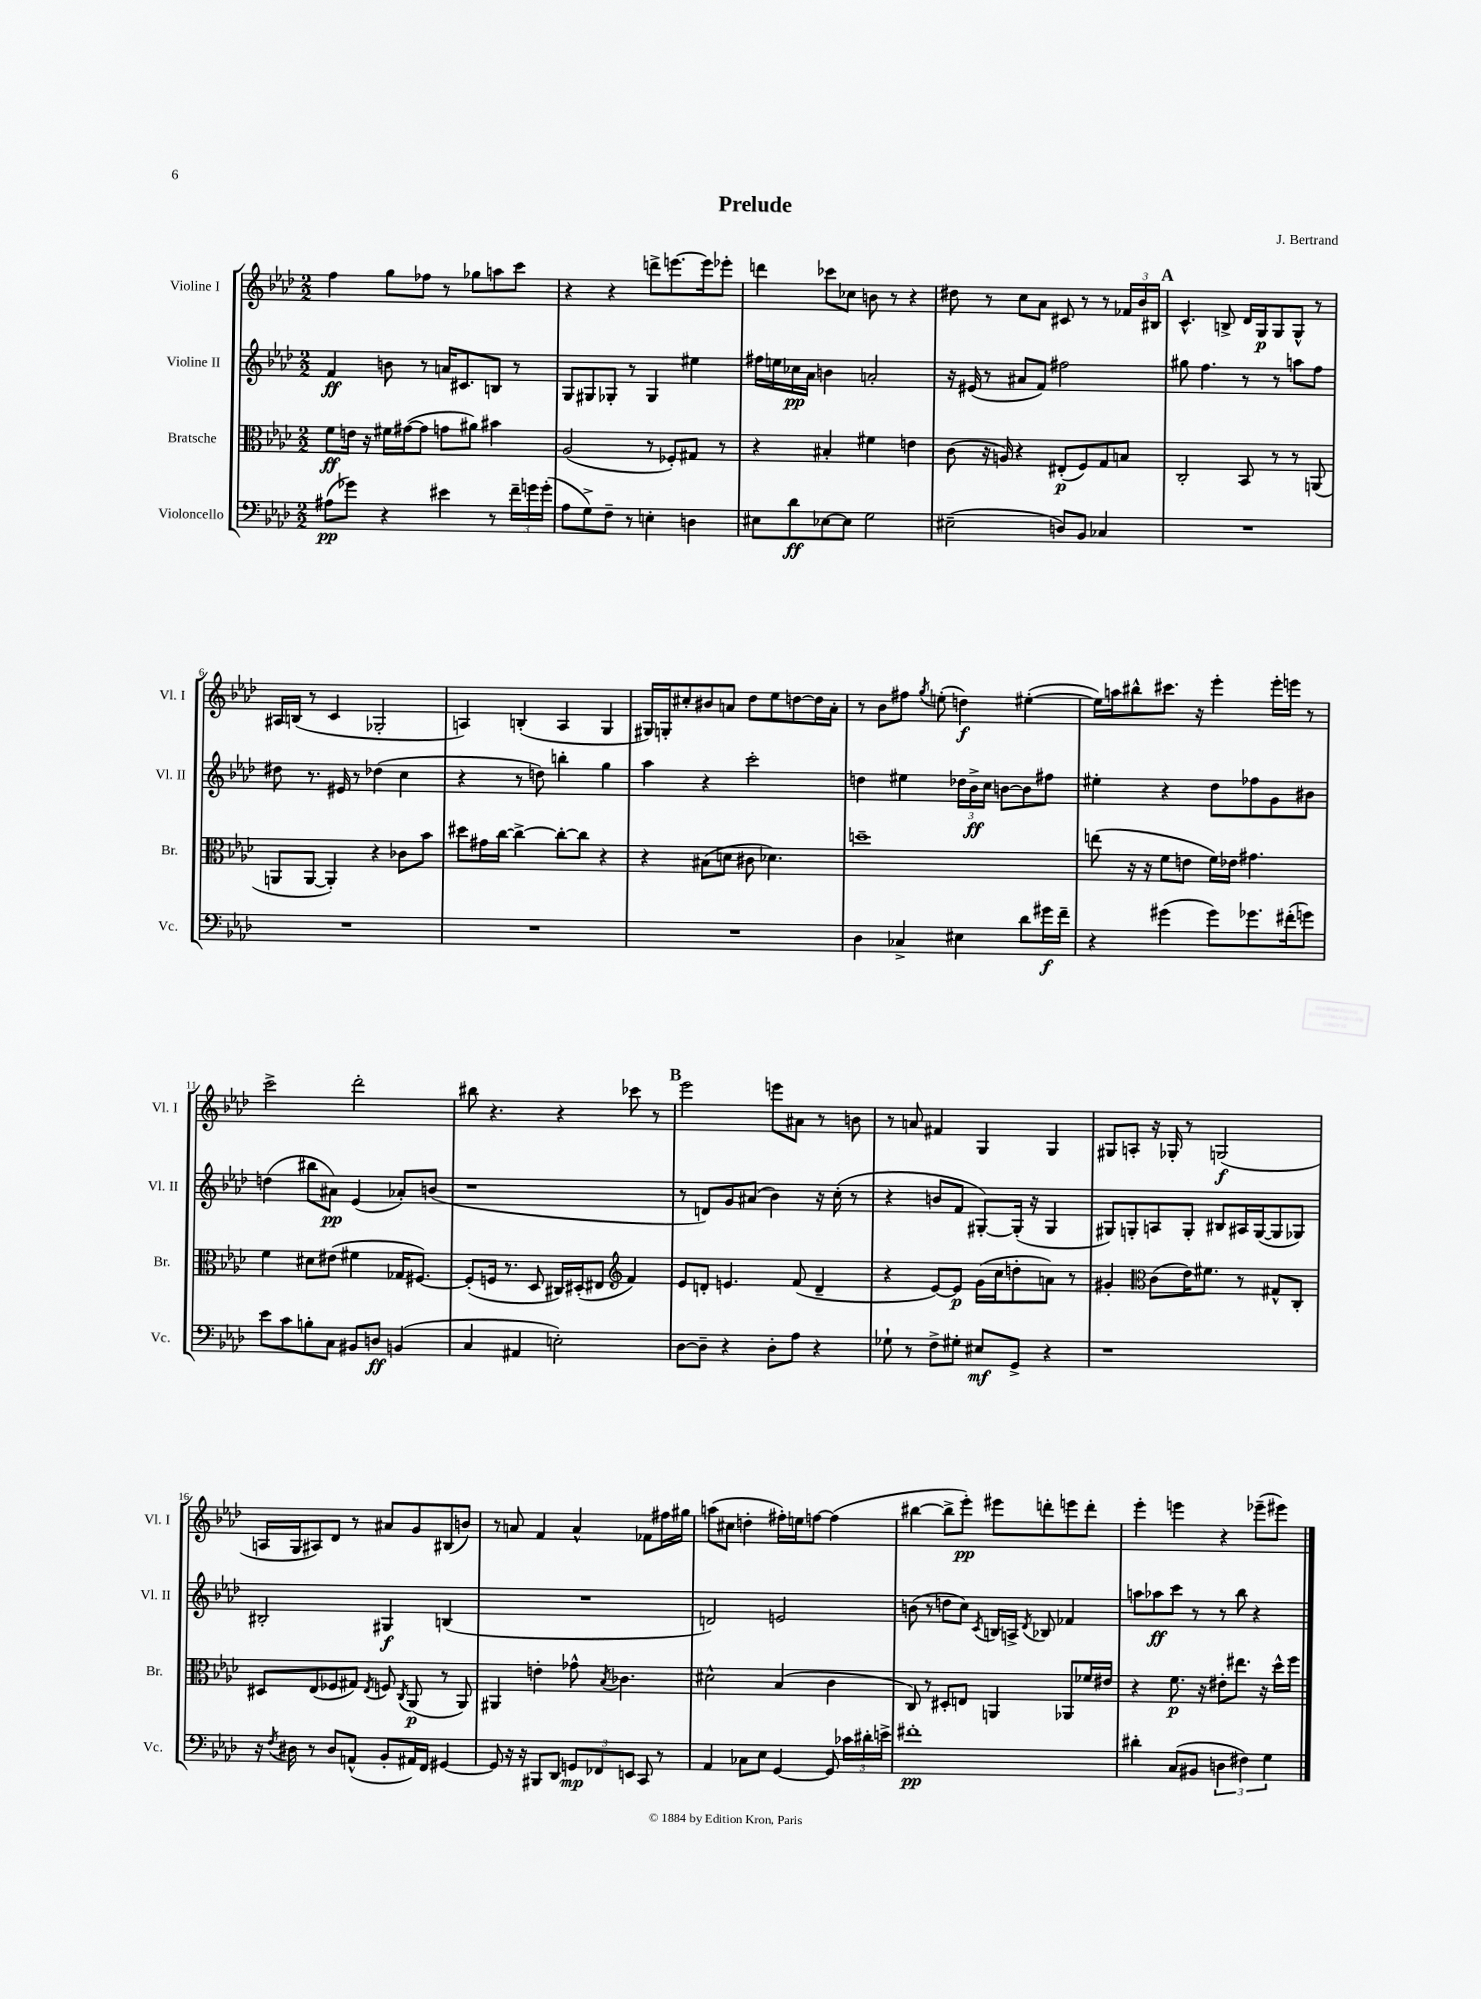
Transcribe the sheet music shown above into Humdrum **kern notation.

**kern	**kern	**kern	**kern
*staff4	*staff3	*staff2	*staff1
*clefF4	*clefC3	*clefG2	*clefG2
*k[b-e-a-d-]	*k[b-e-a-d-]	*k[b-e-a-d-]	*k[b-e-a-d-]
*M2/2	*M2/2	*M2/2	*M2/2
(8A#\L	8f\L	4f/	4ff\
8g-\J)	16e\Jk	.	.
.	16r	.	.
4r	16f#\LL	8b\	8gg\L
.	([16g#\J	.	.
.	8g#\]J	8r	8ff-\J
4e#\	8g\L	16a/LK	8r
.	.	8.c#/	.
.	8a#\J)	.	8gg-\L
8r	4b#\	8B/J	8aa\
24f~\LL	.	8r	8ccc\J
24g\	.	.	.
(24g'\JJ	.	.	.
=	=	=	=
8A-\L	(2A-/	8G/L	4r
8G^\)	.	8G#/	.
8F~\J	.	8G-'/J	4r
8r	.	8r	.
4E'\	8r	4G-/	8ddd^\L
.	8F-'/L)	.	[8.eee\
4D\	8G#/J	4ee#\	.
.	.	.	16eee\]k
.	8r	.	8eee-'\J
=	=	=	=
8E#\L	4r	16ff#\LL	4ddd\
.	.	16ee\	.
8d-\	.	16cc-\	.
.	.	16a-\JJ	.
[8E-\	4B#'/	4b\	8ccc-\L
8E-\]J	.	.	8cc-\J
2G\	4f#\	2a'/	8b\
.	.	.	8r
.	4e\	.	4r
=	=	=	=
(2E#~\	(8c\	16r	8dd#\
.	.	(16e#/	.
.	16r	8r	8r
.	16A/)	.	.
.	4r	8a#/L	8cc\L
.	.	8f/J)	8a-\J
8D/L)	(8E#'/L	2ff#\	8c#/
8BB-/J	8F/)	.	8r
4C-/	8G/	.	8r
.	8B/J	.	24f-/LL
.	.	.	24b-/
.	.	.	24B#/JJ
=	=	=	=
1r	2C'/	8gg#\	4.c^^/
.	.	4.ff\	.
.	.	.	8B^/
.	8BB-/	8r	16d-/LL
.	.	.	16G/J
.	8r	8r	8G/
.	8r	8aa\L	8G^^/J
.	(8AA/	8ff\J	8r
=	=	=	=
1r	8AA/L	8dd#\	16A#/LL
.	.	.	(16B/JJ
.	[8AA/J	8.r	8r
.	4AA'/])	.	4c/
.	.	16e#/	.
.	.	8r	.
.	4r	(4dd-\	2G-'/
.	8c-\L	4cc\	.
.	8b-\J	.	.
=	=	=	=
1r	8dd#\L	4r	4A/)
.	16g#\L	.	.
.	[16cc\JJ	.	.
.	4cc^\_	8r	(4B'/
.	.	8dd\)	.
.	8cc'\_L	4bb'\	4A/
.	8cc\]J	.	.
.	4r	4gg\	4G/
=	=	=	=
1r	4r	4aa-\	16G#/LL)
.	.	.	16G'/J
.	.	.	8cc#'/
.	(8B#\L	4r	8b#/
.	8d\J	.	8a/J
.	8c#\	2ccc'\	8dd-\L
.	4.d-\)	.	8ee-\
.	.	.	[8dd\
.	.	.	16dd\]L
.	.	.	16a'\JJ
=	=	=	=
4D-\	1dd~	4dd\	8r
.	.	.	8b-\L
4C-^/	.	4ee#\	8ff#\J
.	.	.	8qgg/
.	.	.	(8ee'\
4E#\	.	24dd-\LL	4dd\)
.	.	24b-^\	.
.	.	24cc\JJ	.
.	.	[8b\L	.
8d-\L	.	8b\]	([4ee#'\
16g#\L	.	8ff#\J	.
16f~\JJ	.	.	.
=	=	=	=
4r	(8ee\	4ee#'\	16ee#\]LL)
.	.	.	16aa\J
.	16r	.	8bb#^^\
.	16r	.	.
(4g#\	8f\L	4r	8.ccc#\J
.	8e\J	.	.
.	.	.	16r
8g#\L)	16f\LL)	8dd-\L	4eee-'\
.	16e-\JJ	.	.
8.g-\	4.g#\	8ff-\	.
.	.	8g\	16eee-'\LL
(16f#'\k	.	.	16eee\JJ
8g\J)	.	8b#\J	8r
=	=	=	=
8e-\L	4f\	(4dd\	2ccc^\
8c\	.	.	.
8B'\	8d#\L	8bb#\L	.
8C\J	(8e#\J	8a#\J)	.
8BB#/L	4f#\	(4e-/	2ddd-'\
8D/J	.	.	.
(4BB/	16G-/LK	8a-'/L)	.
.	[8.F#/J)	.	.
.	.	(8b/J	.
=	=	=	=
4C/	(8F#'/]L	1r	8bb#\
.	16F/Jk	.	4.r
.	8.r	.	.
4AA#/	.	.	.
.	8D-/	.	.
2E'\)	16C#/LL)	.	4r
.	(16D#'/J	.	.
.	8E#/J	.	.
*	*clefG2	*	*
.	4f/)	.	8ccc-\
.	.	.	8r
=	=	=	=
[8D-\L	8e-/L	8r	2eee-\
8D-~\]J	8d'/J	8d/L)	.
4r	4.e/	8g/	.
.	.	(8a#/J	.
8D-'\L	.	4b-\)	8eee\L
8A-\J	(8f/	.	8a#\J
4r	4d~/	16r	8r
.	.	(16cc'\	.
.	.	8r	8b\
=	=	=	=
8G-`\	4r	4r	8r
8r	.	.	8a/
8F^\L	[8e-/L)	8b/L	4f#/
8G#'\J	8e-/]J	8f/J	.
8E#/L	(16g\LL	[8G#'/L)	4G/
.	16cc\J	.	.
8GG^/J	8dd'\	(16G#'/]Jk	.
.	.	16r	.
4r	8a\J)	4G#/	4G/
.	8r	.	.
=	=	=	=
1r	4g#'/	8G#/L)	8G#/L
.	.	8G'/	8A'/J
*	*clefC3	*	*
.	(8c\L	8A/	16r
.	.	.	16G-'/
.	16e-\K)	8G'/J	8r
.	8.f#\J	.	.
.	.	8B#/L	(2G/
.	8r	16A#/L	.
.	.	([16G/J	.
.	8G#^^/L	8G/]	.
.	8C'/J	8G-/J)	.
=	=	=	=
16r	8D#/L	2B#'/	16A/LL
8qF/	.	.	.
16D#\	.	.	16G/J
8r	(8E-/	.	8A#/)
8D#/L	8F-/	.	8d-/J
(8AA^^/J	8G#/J)	.	8r
.	8qE-/	.	.
8BB-'/L	8F/	4G#/	8a#/L
.	8qC/	.	.
16AA#/L)	(8AA-/	.	8g/
16FF/JJ	.	.	.
[4GG#/	8r	(4B/	(8B#/
.	8AA-/)	.	8b/J)
=	=	=	=
8GG#/]	4AA#/	1r	8r
16r	.	.	8a/
16r	.	.	.
8BBB#/L	4e'\	.	4f/
8DD-/J	.	.	.
12GG/L	8g-^^\	.	4a^^/
12FF-/	.	.	.
.	8qB-/	.	.
.	4.c-\	.	.
12EE/J	.	.	.
8CC/	.	.	8f-\L
8r	.	.	16ff#\L
.	.	.	16gg#\JJ
=	=	=	=
4AA-/	2d#^^\	2d/)	(8aa\L
.	.	.	8cc#\J
8C-\L	.	.	4dd'\
8E-\J	.	.	.
[4GG/	(4B-/	2e/	16ff#'\LL)
.	.	.	16ee\J
.	.	.	[8ff\J
8GG/]	4c\	.	(4ff\]
24c-\LL	.	.	.
24d#'\	.	.	.
24e^\JJ	.	.	.
=	=	=	=
1f#'	8C/)	(8b\	[4bb#\
.	8r	8r	.
.	8D#'/L	8dd\L	8bb#^\]L
.	8E/J	8cc\J)	8eee-'\J)
.	.	8qc/	.
.	4AA/	16B/LL	8eee#\L
.	.	16A^/JJ	.
.	.	8qd-/	.
.	.	8B-/	8ddd'\
.	8AA-/L	4f-/	8eee\
.	16f-/L	.	8ddd'\J
.	16e#/JJ	.	.
=	=	=	=
4d#'\	4r	8aa\L	4eee-'\
.	.	8aa-\	.
(8C/L	8.f\	8ccc\J	4eee\
8BB#/J	.	8r	.
.	16r	.	.
6D\	8e#'\L	8r	4r
.	8.ee#\J	8bb-\	.
6F#\)	.	.	.
.	.	4r	(8eee-~\L
.	16r	.	.
6G\	.	.	.
.	16dd-^^\LL	.	8eee#\J)
.	16ff\JJ	.	.
==	==	==	==
*-	*-	*-	*-
